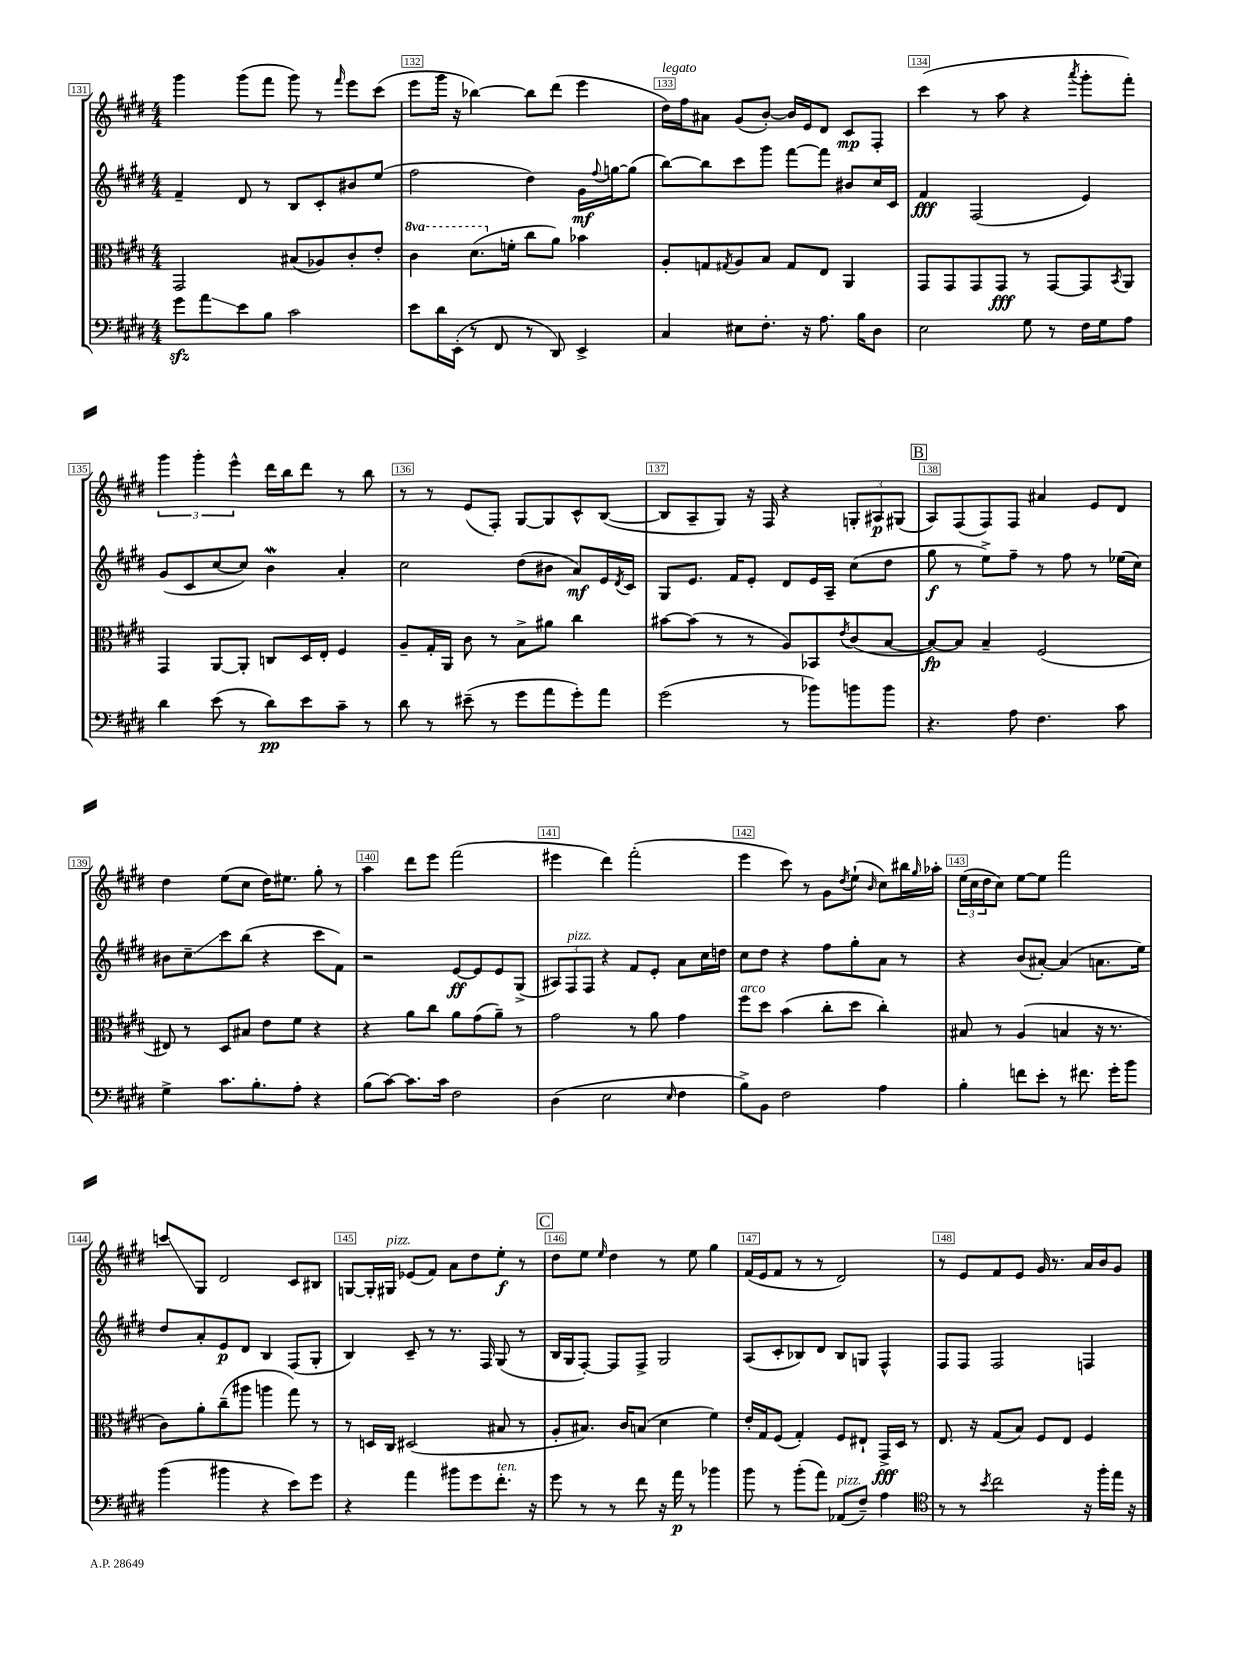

**kern	**kern	**kern	**kern
*staff4	*staff3	*staff2	*staff1
*clefF4	*clefC3	*clefG2	*clefG2
*k[f#c#g#d#]	*k[f#c#g#d#]	*k[f#c#g#d#]	*k[f#c#g#d#]
*M4/4	*M4/4	*M4/4	*M4/4
8g#	2GG#	4f#~	4ggg#
8a	.	.	.
8e	.	8d#	(8ggg#
8B	.	8r	8fff#
2c#	(8B#	8B	8ggg#)
.	8A-)	8c#'	8r
.	.	.	16qqfff#
.	8c#'	8b#	8eee
.	8e'	(8ee	(8ccc#
=	=	=	=
8e	4cc#	2ff#	8eee
16d#	.	.	16ggg#
(16EE'	.	.	16r
8r	(8.dd#	.	[4bb-)
8FF#	.	.	.
.	16f'	.	.
8r	8cc#	4dd#)	8bb-]
8DD#)	8a)	.	(8ddd#
4EE^	4b-	16g#	4eee
.	.	8qqff#	.
.	.	[16gg	.
.	.	(8gg]	.
=	=	=	=
4C#	8A'	[8bb)	16dd#)
.	.	.	16ff#
.	8G	8bb]	8a#
.	8qG#	.	.
8E#	8A	8ccc#	(8g#
8.F#'	8B	8ggg#	[8b')
.	8G#	[8fff#	16b]
16r	.	.	16e
8.A	8E	8fff#]	8d#
.	4AA	8b#	8c#
16B	.	.	.
8D#	.	16cc#	8F#'
.	.	16c#	.
=	=	=	=
2E	8GG#	4f#	(4ccc#
.	8GG#	.	.
.	8GG#	(2F#	8r
.	8GG#	.	8aa
8G#	8r	.	4r
8r	[8GG#	.	.
.	.	.	8qaaa
16F#	8GG#]	4e)	8ggg#'
16G#	.	.	.
.	8qBB	.	.
8A	8AA	.	8fff#')
=	=	=	=
4d#	4GG#	(8g#	6ggg#
.	.	8c#	.
.	.	.	6ggg#'
(8e	[8AA	[8cc#	.
.	.	.	6eee^^
8r	8AA']	8cc#])	.
8d#)	8C	4b	16ddd#
.	.	.	16bb
8e	16D#	.	8ddd#
.	16E'	.	.
8c#~	4F#	4a'	8r
8r	.	.	8bb
=	=	=	=
8d#	8A~	2cc#	8r
8r	16G#'	.	8r
.	16AA	.	.
(8e#~	8c#	.	(8e
8r	8r	.	8F#')
8g#	8B^	(8dd#	[8G#
8a	8a#	8b#	8G#]
8g#')	4cc#	8a)	8c#^^
8a	.	16e	([8B
.	.	8qd#	.
.	.	16c#	.
=	=	=	=
(2g#	[8b#	8G#	8B]
.	(8b#]	8.e	8A~
.	8r	.	8G#)
.	.	16f#	.
.	8r	8e'	16r
.	.	.	16F#
8r	8A)	8d#	4r
8b-)	8BB-	16e	.
.	.	16A~	.
.	8qe	.	.
8b	(8c#	(8cc#	12G'
.	.	.	12A#
8b	[8B	8dd#	.
.	.	.	(12G#
=	=	=	=
4.r	8B_)	8gg#	8A)
.	8B]	8r	(8F#
.	4B~	8ee^)	8F#)
8A	.	8ff#~	8F#
4.F#	(2F#	8r	4a#
.	.	8ff#	.
.	.	8r	8e
8c#	.	(16ee-	8d#
.	.	16cc#)	.
=	=	=	=
4G#^	8E#)	8b#	4dd#
.	8r	8cc#~	.
8.c#	8D#	8ccc#	(8ee
.	8B#	(8bb	8cc#
8.B'	.	.	.
.	8e	4r	16dd#)
.	.	.	8.ee#
8A'	8f#	.	.
4r	4r	8ccc#	8gg#'
.	.	8f#)	8r
=	=	=	=
(8B	4r	2r	4aa
[8c#)	.	.	.
8.c#]	8a	.	8ddd#
.	8cc#	.	8eee
16c#	.	.	.
2F#	8a	[8e	(2fff#
.	(8g#	8e]	.
.	8a~)	8e	.
.	8r	(8G#^	.
=	=	=	=
(4D#	2g#	12A#)	4eee#
.	.	12F#	.
.	.	12F#	.
2E	.	4r	4ddd#)
.	8r	8f#	(2fff#'
.	8a	8e'	.
16qqE	.	.	.
4F#	4g#	8a	.
.	.	16cc#	.
.	.	16dd	.
=	=	=	=
8B^)	8ff#	8cc#	4eee
8BB	8dd#	8dd#	.
2F#	(4b	4r	8ccc#)
.	.	.	8r
.	8cc#'	8ff#	8g#
.	.	.	8qdd#
.	8dd#	8gg#'	(8ee`
.	.	.	16qqb
4A	4cc#')	8a	8cc#)
.	.	8r	16bb#
.	.	.	16qqgg#
.	.	.	16aa-'
=	=	=	=
4B'	8B#	4r	(24ee
.	.	.	24cc#
.	.	.	24dd#
.	8r	.	8cc#)
8f	(4A	(8b	[8ee
8e'	.	[8a#')	8ee]
8r	4B	(4a#]	2fff#
8.f#	.	.	.
.	16r	8.a	.
16g#'	8.r	.	.
8b	.	.	.
.	.	16ee)	.
=	=	=	=
(4b	8c#)	8dd#	8ccc
.	8a'	8a'	8G#
4b#	(8cc#~	8e	2d#
.	8aa#	8d#	.
4r	4aa	4B	.
8e)	8gg#)	(8F#	8c#
8g#	8r	8G#'	8B#
=	=	=	=
4r	8r	4B)	[8G
.	16D	.	16G']
.	16C#	.	16G#
4a	(2D#	8c#~	(8e-
.	.	8r	8f#)
8b#	.	8.r	8a
8g#	.	.	8dd#
.	.	16F#	.
8.f#'	8B#	(8G#	8ee'
.	8r	8r	8r
16r	.	.	.
=	=	=	=
8g#	8A'	16B	8dd#
.	.	16G#	.
8r	8.B#)	[8F#')	8ee
.	.	.	16qqee
8r	.	8F#]	4dd#
.	16c#	.	.
8f#	(8B	8F#^	.
16r	4d#	2G#	8r
16a	.	.	.
8r	.	.	8ee
4b-	4f#)	.	4gg#
=	=	=	=
8b	16e'	(8A	(16f#
.	16G#	.	16e
8r	(8F#	8c#'	8f#
(8b'	4G#')	8B-)	8r
8a)	.	8d#	8r
(8AA-	8F#	8B-	2d#)
8F#~)	8E#`	8G	.
4A	16GG#^	4F#^^	.
.	16D#	.	.
.	8r	.	.
=	=	=	=
*clefC4	*	*	*
8r	8.E	8F#	8r
8r	.	8F#	8e
.	16r	.	.
8qb	.	.	.
2cc#	(8G#	2F#	8f#
.	8B)	.	8e
.	8F#	.	16g#
.	.	.	8.r
.	8E	.	.
16r	4F#	4F	16a
16ff#'	.	.	16b
16ee	.	.	8g#
16r	.	.	.
==	==	==	==
*-	*-	*-	*-
